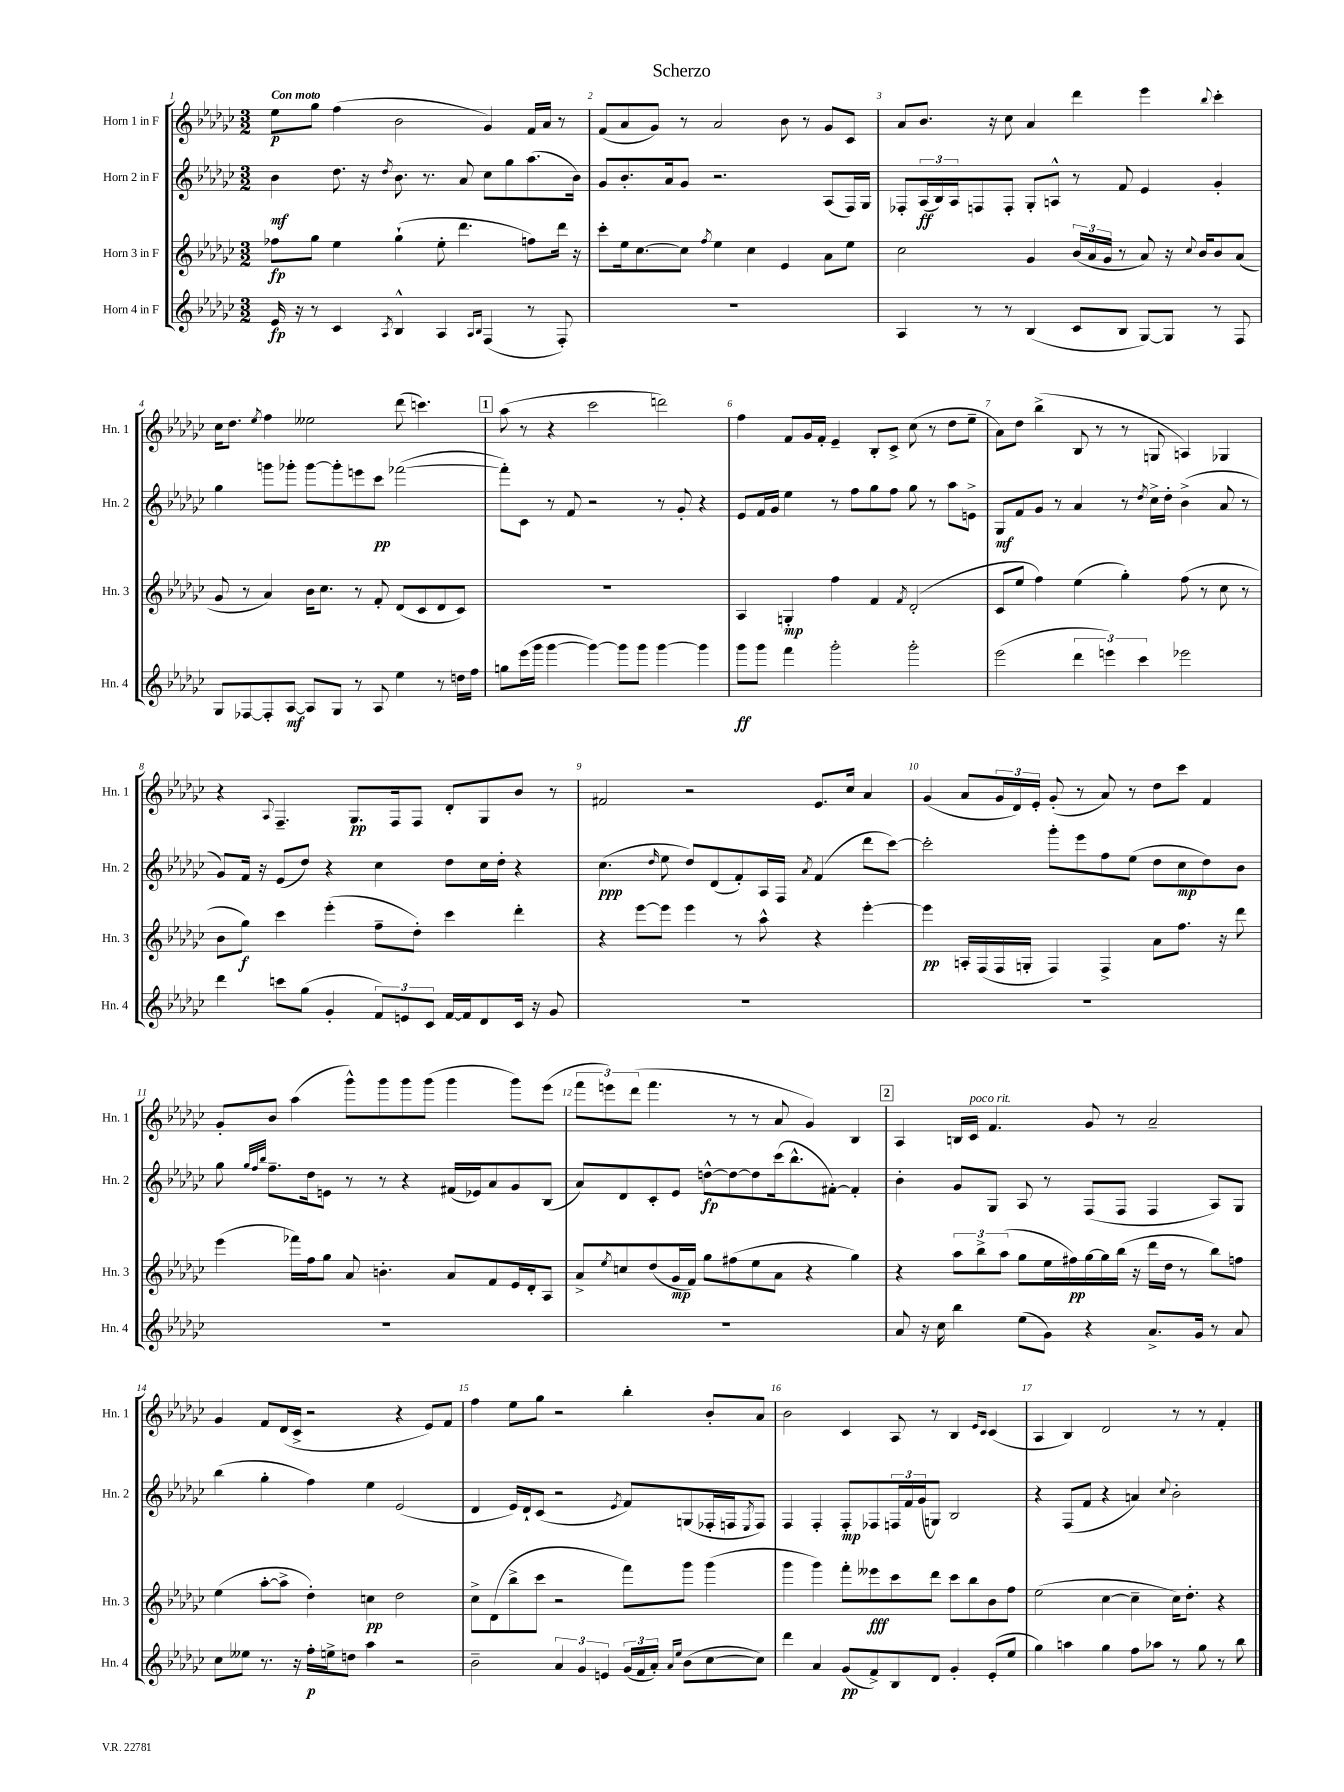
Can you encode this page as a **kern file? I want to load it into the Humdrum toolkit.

**kern	**dynam	**kern	**dynam	**kern	**dynam	**kern	**dynam
*part4	*part4	*part3	*part3	*part2	*part2	*part1	*part1
*staff4	*staff4	*staff3	*staff3	*staff2	*staff2	*staff1	*staff1
*I"Horn 4 in F	*	*I"Horn 3 in F	*	*I"Horn 2 in F	*	*I"Horn 1 in F	*
*I'Hn. 4	*	*I'Hn. 3	*	*I'Hn. 2	*	*I'Hn. 1	*
*clefG2	*	*clefG2	*	*clefG2	*	*clefG2	*
*k[b-e-a-d-g-c-]	*	*k[b-e-a-d-g-c-]	*	*k[b-e-a-d-g-c-]	*	*k[b-e-a-d-g-c-]	*
*M3/2	*	*M3/2	*	*M3/2	*	*M3/2	*
=1	=1	=1	=1	=1	=1	=1	=1
!	!	!	!	!	!	!LO:TX:a:B:t=Con moto	!
16e-/	fp	8ff-X\L	fp	4b-\	mf	8ee-\L	p
16r	.	.	.	.	.	.	.
8r	.	8gg-\J	.	.	.	8gg-\J	.
4c-/	.	4ee-\	.	8.dd-\	.	(4ff\	.
.	.	.	.	16r	.	.	.
8qA-/	.	.	.	8qdd-/	.	.	.
4B-^^/	.	(4gg-`\	.	8.b-\	.	2b-\	.
.	.	.	.	8.r	.	.	.
4A-/	.	8ee-'\	.	.	.	.	.
.	.	4.ddd-\	.	8a-/	.	.	.
16qqA-/LL	.	.	.	.	.	.	.
16qqB-/JJ	.	.	.	.	.	.	.
(4F/	.	.	.	8cc-\L	.	4g-/)	.
.	.	.	.	8gg-\	.	.	.
8r	.	8ffn\L)	.	(8.aa-\	.	16f/LL	.
.	.	.	.	.	.	16a-/JJ	.
8F'/)	.	16ddd-\Jk	.	.	.	8r	.
.	.	16r	.	16b-\Jk)	.	.	.
=2	=2	=2	=2	=2	=2	=2	=2
1.r	.	8ccc-'\L	.	8g-/L	.	(8f/L	.
.	.	16ee-\k	.	8.b-'/	.	8a-/	.
.	.	[8.cc-\	.	.	.	.	.
.	.	.	.	.	.	8g-/J)	.
.	.	.	.	16a-/k	.	.	.
.	.	8cc-\J]	.	8g-/J	.	8r	.
.	.	8qff/	.	.	.	.	.
.	.	4ee-\	.	2.r	.	2a-/	.
.	.	4cc-\	.	.	.	.	.
.	.	4e-/	.	.	.	8b-\	.
.	.	.	.	.	.	8r	.
.	.	8a-\L	.	(8A-/L	.	8g-/L	.
.	.	8ee-\J	.	16F/L)	.	8c-/J	.
.	.	.	.	16G-/JJ	.	.	.
=3	=3	=3	=3	=3	=3	=3	=3
4A-/	.	2cc-\	.	8F-X'/L	.	8a-/L	.
.	.	.	.	(24A-/L	ff	8.b-/J	.
.	.	.	.	24B-/)	.	.	.
.	.	.	.	24A-/J	.	.	.
8r	.	.	.	8Fn/	.	.	.
.	.	.	.	.	.	16r	.
8r	.	.	.	8F'/J	.	8cc-\	.
(4B-/	.	4g-/	.	8G-'/L	.	4a-/	.
.	.	.	.	8An^^/J	.	.	.
8c-/L	.	(24b-/LL	.	8r	.	4ddd-\	.
.	.	24a-/	.	.	.	.	.
.	.	24g-/JJ	.	.	.	.	.
8B-/J	.	8r	.	8f/	.	.	.
[8G-/L)	.	8a-/)	.	4e-/	.	4eee-\	.
8G-/J]	.	16r	.	.	.	.	.
.	.	8qqcc-/	.	.	.	.	.
.	.	16b-/KL	.	.	.	.	.
.	.	.	.	.	.	8qqbb-/	.
8r	.	8b-/	.	4g-'/	.	4ccc-'\	.
8F/	.	(8a-/J	.	.	.	.	.
!!LO:LB:g=z
=4	=4	=4	=4	=4	=4	=4	=4
8G-/L	.	8g-/	.	4gg-\	.	16cc-\KL	.
.	.	.	.	.	.	8.dd-\J	.
[8F-X/	.	8r	.	.	.	.	.
.	.	.	.	.	.	8qee-/	.
8F-'/]	.	4a-/)	.	8gggn\L	.	4ff\	.
[8A-/J	mf	.	.	8ggg-X'\J	.	.	.
8A-/L]	.	16b-\KL	.	[8ggg-\L	.	2ee--X\	.
.	.	8.cc-\J	.	.	.	.	.
8G-/J	.	.	.	8ggg-'\]	.	.	.
8r	.	8r	.	8eeen\	.	.	.
8A-/	.	8f'/	.	8ccc-\J	pp	.	.
4ee-\	.	(8d-/L	.	([2fff-X\	.	(8ddd-\	.
.	.	8c-/	.	.	.	4.cccn\)	.
8r	.	8d-/	.	.	.	.	.
16ddn\LL	.	8c-/J)	.	.	.	.	.
16ff\JJ	.	.	.	.	.	.	.
!!LO:REH:place=s1:t=1
=5	=5	=5	=5	=5	=5	=5	=5
8ggn\L	.	1.r	.	8fff-'\L])	.	(8aa-\	.
(16eee-\L	.	.	.	8c-\J	.	8r	.
16ggg-\JJ	.	.	.	.	.	.	.
[4ggg-\	.	.	.	8r	.	4r	.
.	.	.	.	8f/	.	.	.
4ggg-\_)	.	.	.	2r	.	2ccc-\	.
8ggg-\L]	.	.	.	.	.	.	.
8ggg-\J	.	.	.	.	.	.	.
[4ggg-\	.	.	.	8r	.	2dddn\)	.
.	.	.	.	8g-'/	.	.	.
4ggg-\]	.	.	.	4r	.	.	.
=6	=6	=6	=6	=6	=6	=6	=6
8ggg-\L	ff	4A-/	.	8e-/L	.	4ff\	.
8ggg-\J	.	.	.	16f/L	.	.	.
.	.	.	.	16g-/JJ	.	.	.
4fff\	.	4Gn'/	mp	4ee-\	.	8f/L	.
.	.	.	.	.	.	16g-/L	.
.	.	.	.	.	.	16f'/JJ	.
2ggg-'\	.	4ff\	.	8r	.	4e-~/	.
.	.	.	.	8ff\L	.	.	.
.	.	4f/	.	8gg-\	.	8B-'/L	.
.	.	.	.	8ff\J	.	8c-^/J	.
.	.	8qf/	.	.	.	.	.
2ggg-'\	.	(2d-'/	.	8gg-\	.	(8cc-\	.
.	.	.	.	8r	.	8r	.
.	.	.	.	8aa-\L	.	8dd-\L	.
.	.	.	.	8en^\J	.	8ee-~\J	.
=7	=7	=7	=7	=7	=7	=7	=7
(2eee-\	.	8c-/L	.	8G-/L	mf	8a-\L)	.
.	.	8ee-/J	.	8f/	.	8dd-\J	.
.	.	4ff\)	.	8g-/J	.	(4bb-^\	.
.	.	.	.	8r	.	.	.
6ddd-\	.	(4ee-\	.	4a-/	.	8B-/	.
.	.	.	.	.	.	8r	.
6eeen\)	.	.	.	.	.	.	.
.	.	4gg-'\)	.	8r	.	8r	.
6ccc-\	.	.	.	.	.	.	.
.	.	.	.	8qdd-/	.	.	.
.	.	.	.	16cc-^\LL	.	8Gn/	.
.	.	.	.	16dd-'\JJ	.	.	.
2eee-X\	.	(8ff\	.	(4b-^\	.	4An/)	.
.	.	8r	.	.	.	.	.
.	.	8cc-\	.	8a-/	.	4G-X/	.
.	.	8r	.	8r	.	.	.
!!LO:LB:g=z
=8	=8	=8	=8	=8	=8	=8	=8
4ddd-\	.	8b-\L	.	8g-/L)	.	4r	.
.	.	8gg-\J)	f	16f/Jk	.	.	.
.	.	.	.	16r	.	.	.
.	.	.	.	.	.	8qqA-/	.
8cccn\L	.	4ccc-\	.	(8e-/L	.	4.F~/	.
(8gg-\J	.	.	.	8dd-/J)	.	.	.
4g-'/	.	(4eee-'\	.	4r	.	.	.
.	.	.	.	.	.	8.G-/L	pp
12f/L)	.	8ff~\L	.	4cc-\	.	.	.
.	.	.	.	.	.	16F/k	.
12en/	.	.	.	.	.	.	.
.	.	8dd-'\J)	.	.	.	8F/J	.
12c-/J	.	.	.	.	.	.	.
[16f/LL	.	4ccc-\	.	8dd-\L	.	8d-'/L	.
16f/J]	.	.	.	.	.	.	.
8d-/	.	.	.	16cc-\L	.	8G-/	.
.	.	.	.	16dd-'\JJ	.	.	.
16c-/Jk	.	4ddd-'\	.	4r	.	8b-/J	.
16r	.	.	.	.	.	.	.
8g-/	.	.	.	.	.	8r	.
=9	=9	=9	=9	=9	=9	=9	=9
1.r	.	4r	.	(4.cc-\	ppp	2f#X/	.
.	.	[8eee-\L	.	.	.	.	.
.	.	.	.	16qqdd-/	.	.	.
.	.	8eee-\J]	.	8ee-\	.	.	.
.	.	4eee-\	.	8dd-/L)	.	2r	.
.	.	.	.	(8d-/	.	.	.
.	.	8r	.	8f'/)	.	.	.
.	.	8aa-^^\	.	16A-/L	.	.	.
.	.	.	.	16F/JJ	.	.	.
.	.	.	.	8qa-/	.	.	.
.	.	4r	.	(4f/	.	8.e-/L	.
.	.	.	.	.	.	16cc-/Jk	.
.	.	[4eee-'\	.	8ddd-\L	.	4a-/	.
.	.	.	.	[8ccc-\J)	.	.	.
=10	=10	=10	=10	=10	=10	=10	=10
1.r	.	4eee-\]	pp	2ccc-'\]	.	(4g-/	.
.	.	16An'/LL	.	.	.	8a-/L	.
.	.	(16F/	.	.	.	.	.
.	.	16F/	.	.	.	24g-/L	.
.	.	.	.	.	.	24d-/)	.
.	.	16Gn'/JJ	.	.	.	.	.
.	.	.	.	.	.	24e-'/JJ	.
.	.	4F/)	.	8ggg-'\L	.	(8g-'/	.
.	.	.	.	8eee-\	.	8r	.
.	.	4F^/	.	8ff\	.	8a-/)	.
.	.	.	.	(8ee-\J	.	8r	.
.	.	8a-\L	.	8dd-\L	.	8dd-\L	.
.	.	8.ff\J	.	8cc-\	mp	8ccc-\J	.
.	.	.	.	8dd-\)	.	4f/	.
.	.	16r	.	.	.	.	.
.	.	8ddd-\	.	8b-\J	.	.	.
!!LO:LB:g=z
=11	=11	=11	=11	=11	=11	=11	=11
1.r	.	(4eee-\	.	8gg-\	.	8g-'/L	.
.	.	.	.	32qqgg-/LLL	.	.	.
.	.	.	.	32qqff/	.	.	.
.	.	.	.	32qqbb-/JJJ	.	.	.
.	.	.	.	8.ff~\L	.	8b-/J	.
.	.	16fff-X\LL)	.	.	.	(4aa-\	.
.	.	16ff\J	.	16dd-\k	.	.	.
.	.	8gg-\J	.	8en\J	.	.	.
.	.	8a-/	.	8r	.	8ggg-^^\L)	.
.	.	4.bn'\	.	8r	.	8ggg-\	.
.	.	.	.	4r	.	8ggg-\	.
.	.	.	.	.	.	(8ggg-\J	.
.	.	8a-/L	.	(16f#X/LL	.	4ggg-\	.
.	.	.	.	16e-X/J)	.	.	.
.	.	8f/	.	8a-/	.	.	.
.	.	16e-/L	.	8g-/	.	8ggg-\L)	.
.	.	16d-'/J	.	.	.	.	.
.	.	8A-/J	.	(8B-/J	.	(8eee-\J	.
=12	=12	=12	=12	=12	=12	=12	=12
1.r	.	8a-^/L	.	8a-/L)	.	12fff\L	.
.	.	.	.	.	.	12eeen\)	.
.	.	8qee-/	.	.	.	.	.
.	.	8ccn/	.	8d-/	.	.	.
.	.	.	.	.	.	(12ddd-\J	.
.	.	(8dd-/	.	8c-'/	.	4.fff\	.
.	.	16g-/L	mp	8e-/J	.	.	.
.	.	16f/JJ)	.	.	.	.	.
.	.	8gg-\L	.	[8ddn^^\L	fp	.	.
.	.	(8ff#X\	.	8dd\_	.	8r	.
.	.	8ee-\	.	8dd\]	.	8r	.
.	.	8a-\J	.	(16ccc-\k	.	8a-/	.
.	.	.	.	8.bb-^^\	.	.	.
.	.	4r	.	.	.	4g-/)	.
.	.	.	.	[8f#X'\J)	.	.	.
.	.	4gg-\)	.	4f#'/]	.	4B-/	.
!!LO:REH:place=s1:t=2
=13	=13	=13	=13	=13	=13	=13	=13
8a-/	.	4r	.	4b-'\	.	4A-/	.
16r	.	.	.	.	.	.	.
16cc-\	.	.	.	.	.	.	.
4bb-\	.	12aa-\L	.	8g-/L	.	16Bn/LL	.
!	!	!	!	!	!	!LO:TX:a:i:t=poco rit.	!
.	.	.	.	.	.	16c-/JJ	.
.	.	12bb-^\	.	.	.	.	.
.	.	.	.	8G-/J	.	4.f/	.
.	.	(12aa-\J	.	.	.	.	.
(8ee-\L	.	8gg-\L	.	8A-/	.	.	.
8g-\J)	.	16ee-\L	.	8r	.	.	.
.	.	16ff#X\)	pp	.	.	.	.
4r	.	[16gg-\	.	(8F/L	.	8g-/	.
.	.	16gg-\]	.	.	.	.	.
.	.	(16bb-\JJ	.	8F/J	.	8r	.
.	.	16r	.	.	.	.	.
8.a-^/L	.	16ddd-\LL	.	4F/	.	2a-~/	.
.	.	16dd-\JJ	.	.	.	.	.
.	.	8r	.	.	.	.	.
16g-/Jk	.	.	.	.	.	.	.
8r	.	8bb-\L)	.	8A-/L)	.	.	.
8a-/	.	8ffn\J	.	8G-/J	.	.	.
!!LO:LB:g=z
=14	=14	=14	=14	=14	=14	=14	=14
8cc-\L	.	(4ee-\	.	(4bb-\	.	4g-/	.
8ee--X\J	.	.	.	.	.	.	.
8.r	.	[8aa-'\L	.	4gg-'\	.	8f/L	.
.	.	8aa-^\J]	.	.	.	(16d-/L	.
16r	.	.	.	.	.	16c-^/JJ	.
16ff'\LL	p	4dd-'\)	.	4ff\)	.	2r	.
16een^\J	.	.	.	.	.	.	.
8ddn\J	.	.	.	.	.	.	.
4aa-\	.	4ccn\	pp	4ee-\	.	.	.
2r	.	2dd-\	.	(2e-/	.	4r	.
.	.	.	.	.	.	8e-/L)	.
.	.	.	.	.	.	8f/J	.
=15	=15	=15	=15	=15	=15	=15	=15
2b-~\	.	8cc-^\L	.	4d-/	.	4ff\	.
.	.	(8d-\	.	.	.	.	.
.	.	8bb-^\	.	16e-/LL)	.	8ee-\L	.
.	.	.	.	16d-`/J	.	.	.
.	.	8ccc-\J	.	(8c-/J	.	8gg-\J	.
6a-/	.	2r	.	2r	.	2r	.
6g-/	.	.	.	.	.	.	.
6en/	.	.	.	.	.	.	.
.	.	.	.	8qe-/	.	.	.
(24g-/LL	.	8fff\L)	.	8f/L)	.	4bb-'\	.
24f/	.	.	.	.	.	.	.
24a-'/JJ)	.	.	.	.	.	.	.
16qqa-/LL	.	.	.	.	.	.	.
16qqee-/JJ	.	.	.	.	.	.	.
(8b-\L	.	8ggg-\J	.	(8Gn/	.	.	.
[8cc-\	.	(4ggg-\	.	16F-X'/L	.	8b-'/L	.
.	.	.	.	16Fn/J	.	.	.
.	.	.	.	8qE-/	.	.	.
8cc-\J])	.	.	.	8F/J)	.	8a-/J	.
=16	=16	=16	=16	=16	=16	=16	=16
4ddd-\	.	4ggg-\	.	4F/	.	2b-\	.
4a-/	.	4ggg-\)	.	4F'/	.	.	.
(8g-/L	pp	8fff'\L	.	8F'/L	mp	4c-/	.
8f^/)	.	8eee--X\	fff	8F-X/	.	.	.
8B-/	.	8ccc-\	.	24Fn/L	.	8A-/	.
.	.	.	.	24f/	.	.	.
.	.	.	.	(24g-/J	.	.	.
8d-/J	.	8ddd-\J	.	8Gn/J)	.	8r	.
4g-'/	.	8ccc-\L	.	2B-/	.	4B-/	.
.	.	8bb-\	.	.	.	.	.
.	.	.	.	.	.	16qqe-/LL	.
.	.	.	.	.	.	16qqc-/JJ	.
(8e-'/L	.	8b-\	.	.	.	(4c-/	.
8ee-/J	.	8ff\J	.	.	.	.	.
=17	=17	=17	=17	=17	=17	=17	=17
4gg-\)	.	(2ee-\	.	4r	.	4A-/	.
4aan\	.	.	.	(8F/L	.	4B-/)	.
.	.	.	.	8f/J	.	.	.
4gg-\	.	[4cc-\	.	4r	.	2d-/	.
8ff\L	.	4cc-~\]	.	4an/)	.	.	.
8aa-X\J	.	.	.	.	.	.	.
.	.	.	.	8qqcc-/	.	.	.
8r	.	16cc-\KL)	.	2b-'\	.	8r	.
.	.	8.dd-'\J	.	.	.	.	.
8gg-\	.	.	.	.	.	8r	.
8r	.	4r	.	.	.	4f'/	.
8bb-\	.	.	.	.	.	.	.
==	==	==	==	==	==	==	==
*-	*-	*-	*-	*-	*-	*-	*-
